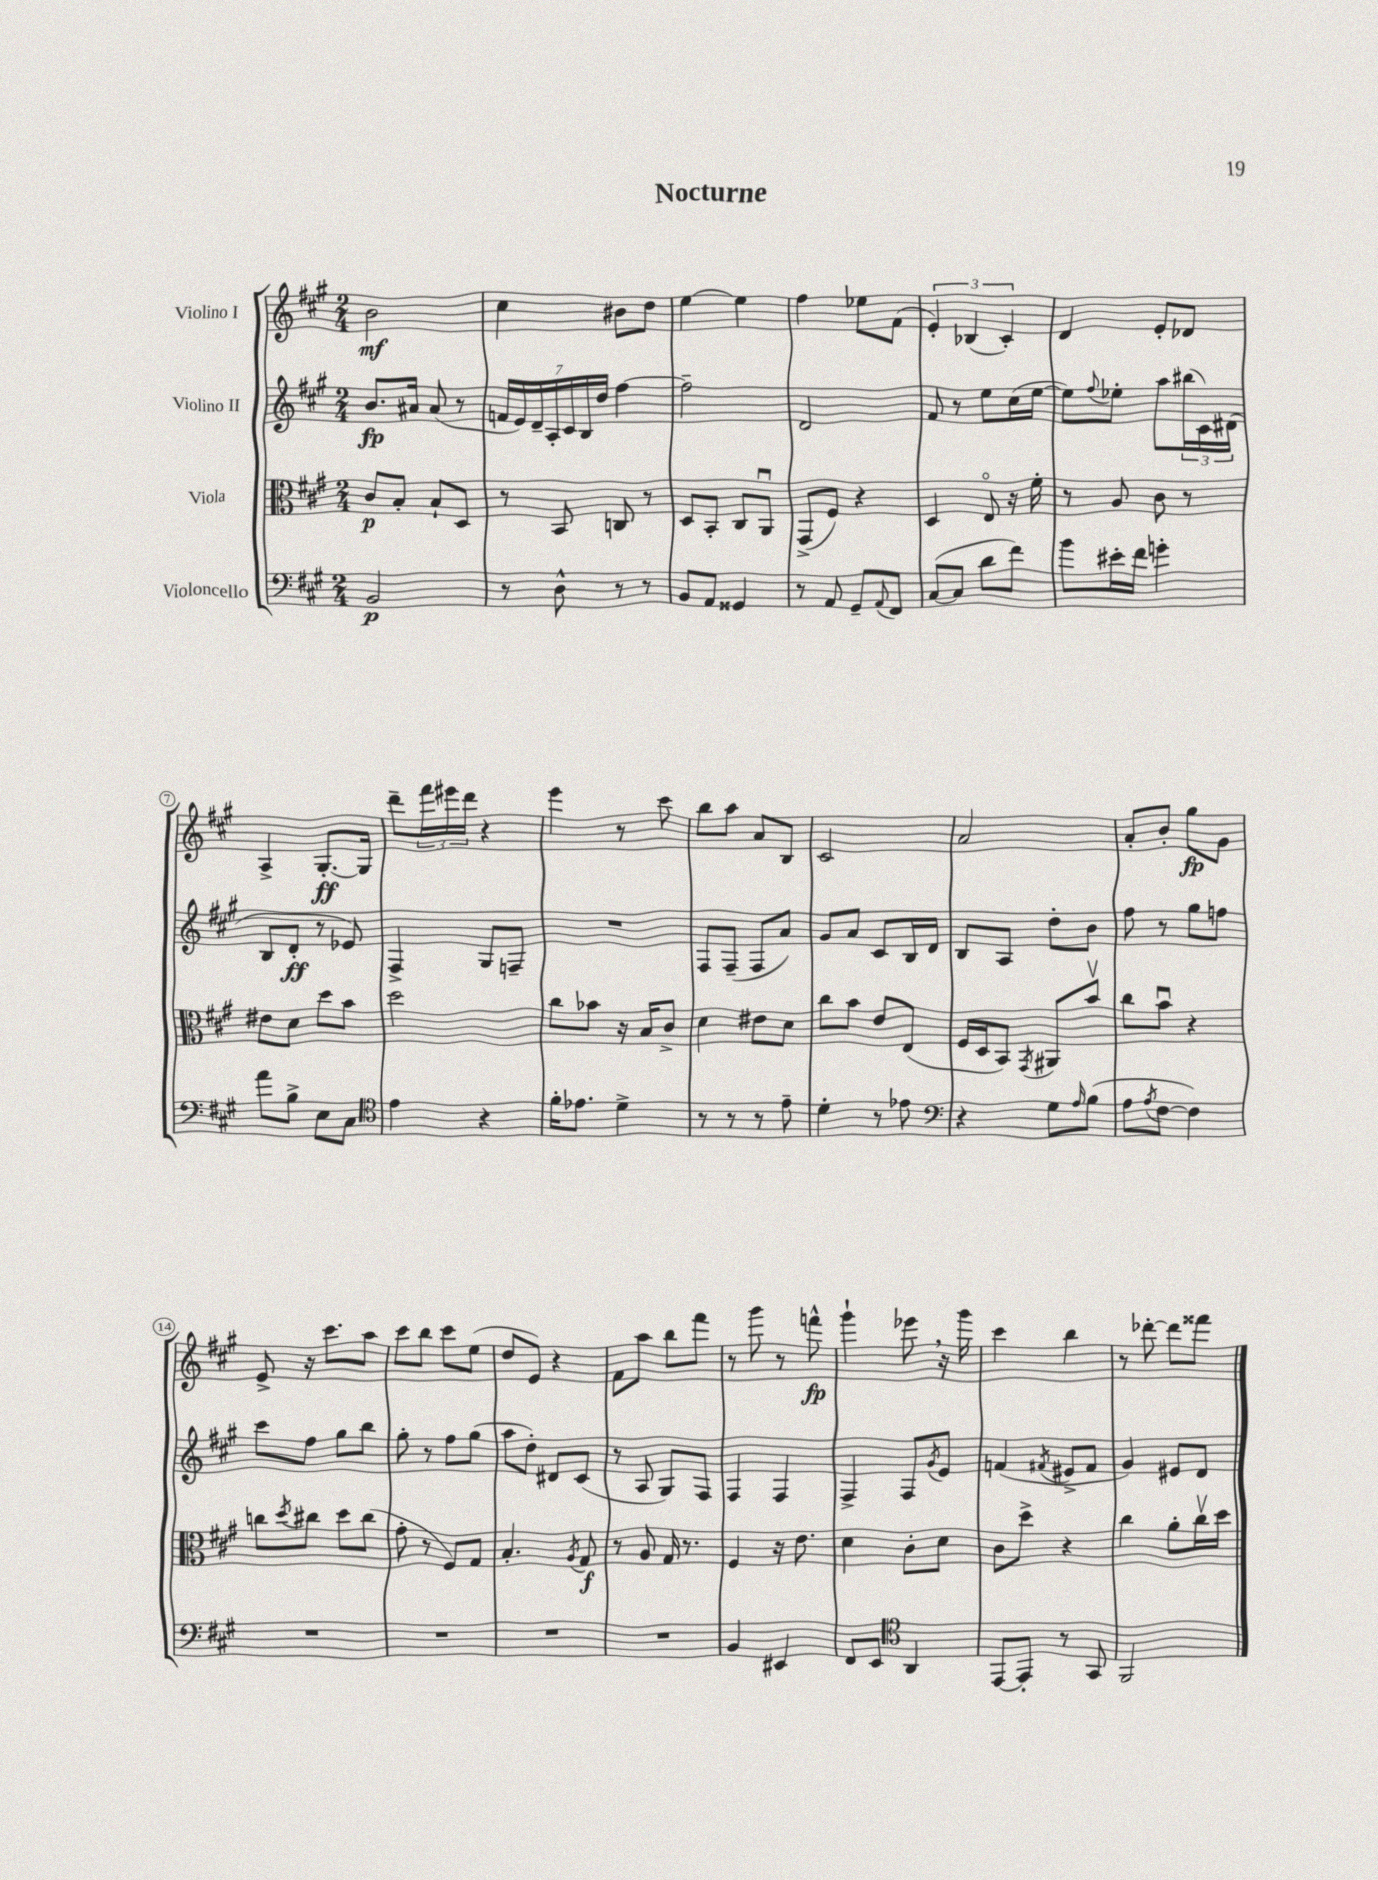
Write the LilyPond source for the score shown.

\header { title = "Nocturne" }
<<
\new StaffGroup <<
\new Staff = "s0" \with { instrumentName = "Violino I" } {
    \clef treble \key a \major \numericTimeSignature \time 2/4
    b'2\mf |
    cis''4 bis'8 d''8 |
    e''4~ e''4 |
    fis''4 ees''8 fis'8( |
    \tuplet 3/2 { e'4-.) bes4( cis'4-.) } |
    d'4 e'8-. des'8 |
    a4-> gis8.~-.\ff gis16 |
    d'''8-- \tuplet 3/2 { fis'''16 eis'''16 d'''16 } r4 |
    e'''4 r8 cis'''8 |
    b''8 a''8 a'8 b8 |
    cis'2 |
    a'2 |
    a'8-. b'8-. gis''8\fp gis'8 |
    e'8-> r16 cis'''8. a''8 |
    cis'''8 b''8 cis'''8 e''8( |
    d''8 e'8) r4 |
    fis'8 a''8 b''8 fis'''8 |
    r8 gis'''8 r8 f'''8-^\fp |
    gis'''4-! ees'''8 \breathe r16 gis'''16 |
    cis'''4 b''4 |
    r8 des'''8~-. des'''8 fisis'''8 \bar "|." |
}
\new Staff = "s1" \with { instrumentName = "Violino II" } {
    \clef treble \key a \major \numericTimeSignature \time 2/4
    b'8.\fp ais'16 ais'8( r8 |
    \tuplet 7/4 { f'16 e'16) d'16-- a16-. cis'16 b16 d''16 } fis''4~ |
    fis''2-- |
    d'2 |
    fis'8 r8 e''8 cis''16( e''16~ |
    e''8) \appoggiatura { fis''8 } ees''8-. a''8 \tuplet 3/2 { bis''16( cis'16) dis'16( } |
    b8 d'8-.\ff r8 ees'8) |
    fis4-> gis8 f8-- |
    R2 |
    fis8 fis8--( fis8 a'8) |
    gis'8 a'8 cis'8 b16 d'16 |
    b8 a8 d''8-. b'8 |
    fis''8 r8 gis''8 f''8 |
    cis'''8 fis''8 gis''8 b''8 |
    gis''8-. r8 fis''8 gis''8( |
    a''8 d''8-.) dis'8 cis'8( |
    r8 a8 gis8) fis8 |
    fis4 fis4 |
    fis4-> fis8 \acciaccatura { gis'8 } e'8 |
    f'4( \acciaccatura { fis'8 } eis'8-> fis'8 |
    gis'4) eis'8 d'8 \bar "|." |
}
\new Staff = "s2" \with { instrumentName = "Viola" } {
    \clef alto \key a \major \numericTimeSignature \time 2/4
    cis'8\p b8-. b8-! d8 |
    r8 b,8 c8 r8 |
    d8 b,8-. cis8 a,8\downbow |
    gis,8->( fis8) r4 |
    d4 e8\flageolet r16 fis'16-. |
    r8 a8 cis'8 r8 |
    eis'8 d'8 d''8 b'8 |
    d''2 |
    cis''8 bes'8 r16 b16 cis'8-> |
    d'4 eis'8 d'8 |
    cis''8 b'8 e'8 e8( |
    fis16 d16 b,8) \acciaccatura { gis,8 } ais,8 b'8\upbow |
    cis''8 b'8\downbow r4 |
    c''8 \acciaccatura { d''8 } cis''8 d''8 cis''8( |
    gis'8-. r8 fis8) gis8 |
    b4.-. \acciaccatura { a8 } gis8\f |
    r8 a8 gis16 r8. |
    fis4 r16 e'8. |
    d'4 cis'8-. d'8 |
    cis'8 d''8-> r4 |
    cis''4 a'8-. cis''16\upbow d''16 \bar "|." |
}
\new Staff = "s3" \with { instrumentName = "Violoncello" } {
    \clef bass \key a \major \numericTimeSignature \time 2/4
    b,2\p |
    r8 d8-^ r8 r8 |
    b,8 a,8 gisis,4 |
    r8 a,8 gis,8-- \appoggiatura { a,8 } fis,8 |
    cis8~( cis8 d'8 fis'8) |
    b'8 eis'16-. fis'16 g'4-. |
    a'8 b8-> e8 cis8 |
    \clef tenor e'4 r4 |
    fis'16-. ees'8. d'4-> |
    r8 r8 r8 e'8-- |
    d'4-. r8 ees'8 |
    \clef bass r4 gis8 \grace { a16 } b8( |
    a8 \acciaccatura { a8 } fis8~ fis4) |
    R2 |
    R2 |
    R2 |
    R2 |
    b,4 eis,4 |
    fis,8 e,8 \clef tenor a,4 |
    e,8~ e,8-. r8 gis,8 |
    fis,2 \bar "|." |
}
>>
>>
\layout { \context { \Score \override BarNumber.stencil = #(make-stencil-circler 0.1 0.3 ly:text-interface::print) } }
